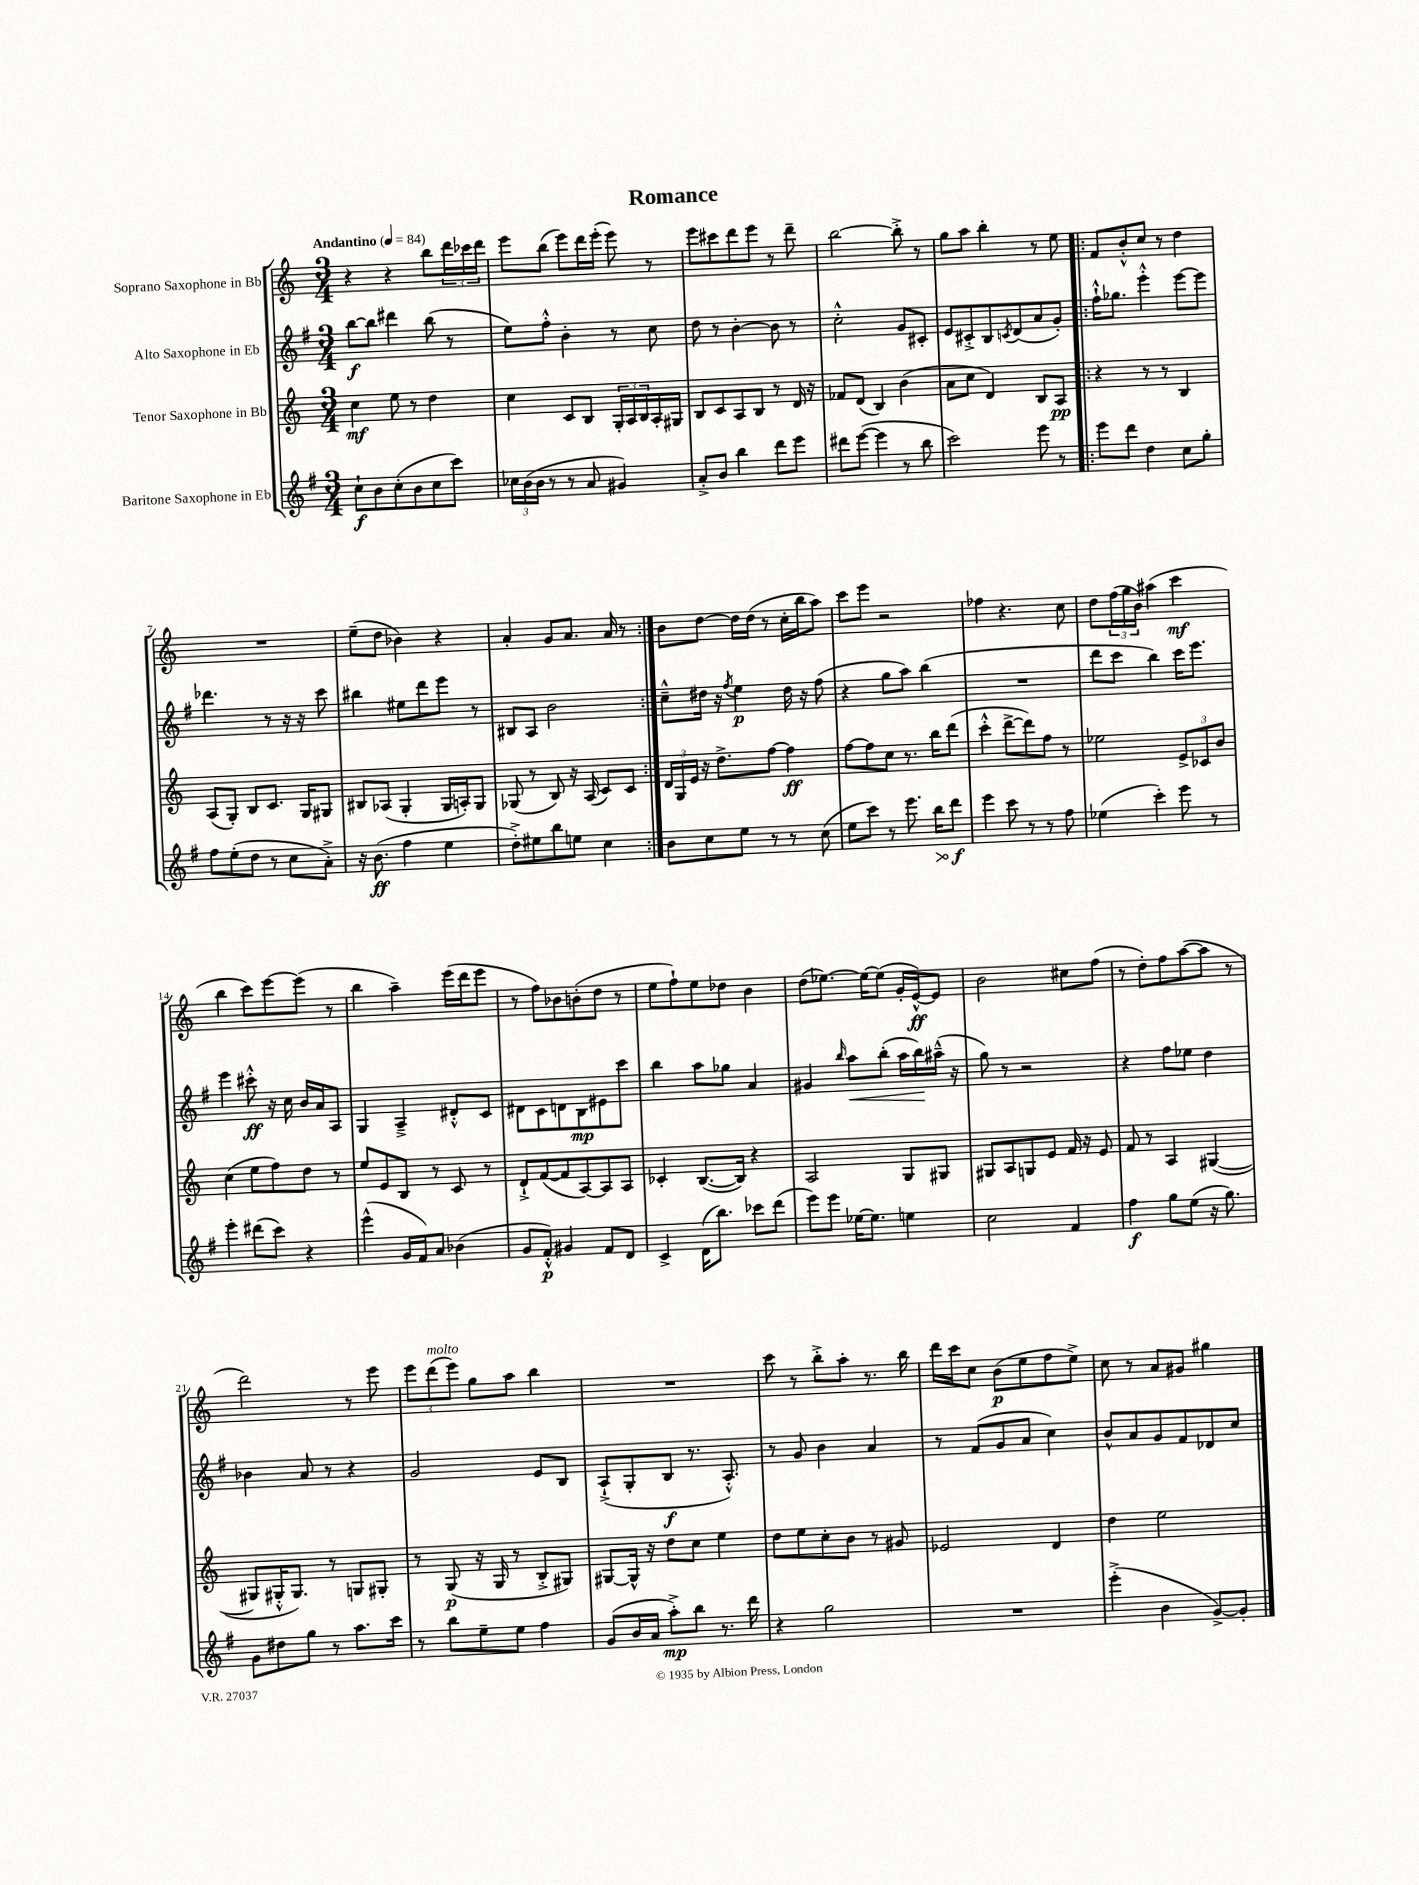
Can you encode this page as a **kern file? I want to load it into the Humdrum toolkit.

**kern	**kern	**kern	**kern
*staff4	*staff3	*staff2	*staff1
*clefG2	*clefG2	*clefG2	*clefG2
*k[f#]	*k[]	*k[f#]	*k[]
*M3/4	*M3/4	*M3/4	*M3/4
*MM84	*MM84	*MM84	*MM84
8cc`	4cc	[8bb	4r
8b	.	8bb]	.
(8cc'	8ee	4ddd#	4r
8b	8r	.	.
8cc	4dd	(8bb	8bb
8ccc)	.	8r	24ddd
.	.	.	24ccc-
.	.	.	24ddd
=	=	=	=
24cc-	4cc	8ee)	8eee
(24b	.	.	.
24b	.	.	.
8r	.	8ff#'^^	(8bb
8r	8c	4b'	8eee)
8a	8B	.	16ddd
.	.	.	(16eee'
4g#)	24G'	8r	8eee)
.	24A	.	.
.	24B	.	.
.	16A'	8cc	8r
.	16G#	.	.
=	=	=	=
8a'^	8B	8dd	8eee
8b	8c	8r	8ccc#
4bb	8A	[4b'	8ddd
.	8B	.	8eee
8ddd	8r	8b]	8r
8eee	16d	8r	8ddd~
.	16r	.	.
=	=	=	=
8ddd#	8f-	2cc'^^	[2bb
([8eee	(8d	.	.
4eee]	4B)	.	.
8r	(4b	8g	8bb'^]
8bb	.	8c#'	8r
=	=	=	=
2ccc)	8a	8e	8gg
.	8cc	8c#'^	8aa
.	4d)	8B	4bb'
.	.	8qc	.
.	.	(8d	.
8eee	8B	8a	8r
8r	8A	8g')	8ee
=!|:	=!|:	=!|:	=!|:
8eee	4r	16ff#`^^	8f
.	.	8.gg-	.
8ddd	.	.	8b'^^
4dd	8r	4eee'^^	8cc
.	8r	.	8r
8cc	4B	[8eee	4dd
8gg'	.	8eee]	.
=	=	=	=
8ff#	(8A	4.ddd-	2.r
(8ee'	8G')	.	.
8dd	8B	.	.
8r	8.c	8r	.
8cc	.	16r	.
.	16G	16r	.
8a'^)	8G#	8ccc	.
=	=	=	=
16r	8B#	4bb#	(8ee~
(8.b	.	.	.
.	(8A-	.	8dd
4ff#	4G'	8ee#	4b-)
.	.	8ddd	.
4ee	16G	8eee	4r
.	16A')	.	.
.	8G	8r	.
=	=	=	=
8dd'^)	(8G-	8B#	4a'
8ee#	8r	8A	.
8bb	8B)	2b	8g
8ee	16r	.	8.a
.	(16A	.	.
4cc	8c)	.	.
.	.	.	16a
.	8c	.	8r
=:|!	=:|!	=:|!	=:|!
8b	24d	8cc~^^	8b
.	24G	.	.
.	24e	.	.
8cc	16r	16dd#	[8dd
.	8.dd^	16r	.
.	.	8qff#	.
8ee	.	4ee	16dd]
.	.	.	(16dd
8r	[8ff	.	8r
8r	4ff]	16dd#	16cc'
.	.	16r	16bb
(8cc	.	(8ff#	8aa)
=	=	=	=
8ee	[8ff	4r	8ccc
8ccc)	8ff]	.	8eee
8r	8cc	8gg	2r
8.eee	8.r	8aa)	.
.	.	(4bb	.
16bb	16bb	.	.
8ddd	(8ddd	.	.
=	=	=	=
4eee	4ccc'^^	2.r	4ff-
8ccc	[8ddd^	.	4.r
8r	8ddd])	.	.
8r	8ff	.	.
8ff#	8r	.	8cc
=	=	=	=
(4ee-	2ee-	8ddd	8dd
.	.	8ccc	(24ff
.	.	.	24gg
.	.	.	24b)
4ccc')	.	4bb)	(4aa#
8eee	12e^	16ccc	4ccc
.	.	8.eee	.
.	12c-	.	.
8r	.	.	.
.	12b	.	.
=	=	=	=
4eee'	(4cc	4eee	4bb
(8ddd#	8ee	8ccc#'^^	8ccc)
8ccc)	8ff)	16r	[8eee
.	.	16cc	.
4r	8dd	16b	(8eee]
.	.	16a	.
.	8r	8A	8r
=	=	=	=
(4eee^^	8ee	4G	4bb
.	8e	.	.
16g	8B	4A~^	4aa~)
16f#)	.	.	.
8a	8r	.	.
(4b-	8c	8d#'^^	(16eee
.	.	.	16ddd
.	8r	8c	8eee
=	=	=	=
8g	8d`^	8d#	8r
8f#'^^)	([8f	8c	8ff)
4g#	8f]	8d	8b-
.	[8A)	8B	(8b'
8f#	8A]	8e#	8dd
8d	8A	8ccc	8r
=	=	=	=
4c^	4c-'	4bb	8ee
.	.	.	8ff`)
(16d	([8.B	8aa	8ee
8.bb)	.	.	.
.	.	8gg-	8dd-
.	16B])	.	.
8ccc-	4r	4a	4b
(8ddd	.	.	.
=	=	=	=
8eee)	2A	4g#	(8dd
8eee	.	.	[8.ee-)
.	.	16qqbb	.
[16ee-	.	8aa	.
8.ee-]	.	.	16ee-_
.	.	(8bb'	(8ee-]
4ee	8G	16aa	16g'
.	.	16bb)	[16e^^)
.	8G#	(16aa#~^^	8e]
.	.	16r	.
=	=	=	=
2cc	8G#	8gg)	2b
.	8A	8r	.
.	8G	2r	.
.	8e	.	.
4f#	16f	.	8cc#
.	16r	.	.
.	8e	.	(8ff
=	=	=	=
4ff#	8f	4r	8r
.	8r	.	8dd')
8gg	4A	8ff#	8ff
(8ee	.	8ee-	([8aa
16r	([4G#	4dd	8aa]
8.gg)	.	.	.
.	.	.	8r
=	=	=	=
8g	8G#]	4b-	2ddd)
8dd#	16G#'^^	.	.
.	8.G#)	.	.
8gg	.	8a	.
8r	8r	8r	.
8.aa	8G	4r	8r
.	8G#'	.	8eee
16ccc	.	.	.
=	=	=	=
8r	8r	2g	12eee
.	.	.	(12ddd
8bb	(8G	.	.
.	.	.	12eee)
8ee~	16r	.	8gg
.	16G	.	.
8ee	8r	.	8aa
4ff#	8B'^	8e	4bb
.	8G#)	8B	.
=	=	=	=
(8g	[8G#	(8A`^	2.r
16b	16G#^^]	8G'	.
16a	16r	.	.
8aa'^)	8dd	8B	.
8bb	8cc	8.r	.
8.r	4ee	.	.
.	.	8.A'^^)	.
16ddd	.	.	.
=	=	=	=
4r	8dd	8r	8ccc
.	8ee	8g	8r
2gg	8cc'	4b	8bb'^
.	8b	.	8aa'
.	8r	4a	8.r
.	8g#	.	.
.	.	.	16bb
=	=	=	=
2.r	2e-	8r	16ddd
.	.	.	16ccc
.	.	(8f#	8cc
.	.	8g	(8b
.	.	8a	8ee
.	4d	4cc)	8ff
.	.	.	8ee^)
=	=	=	=
(4eee'^	4dd	8b^^	8cc
.	.	8a	8r
4b	2ee	8g	8a
.	.	8f#	8g#
[8g^)	.	8d-	4gg#
8g']	.	8cc	.
==	==	==	==
*-	*-	*-	*-
